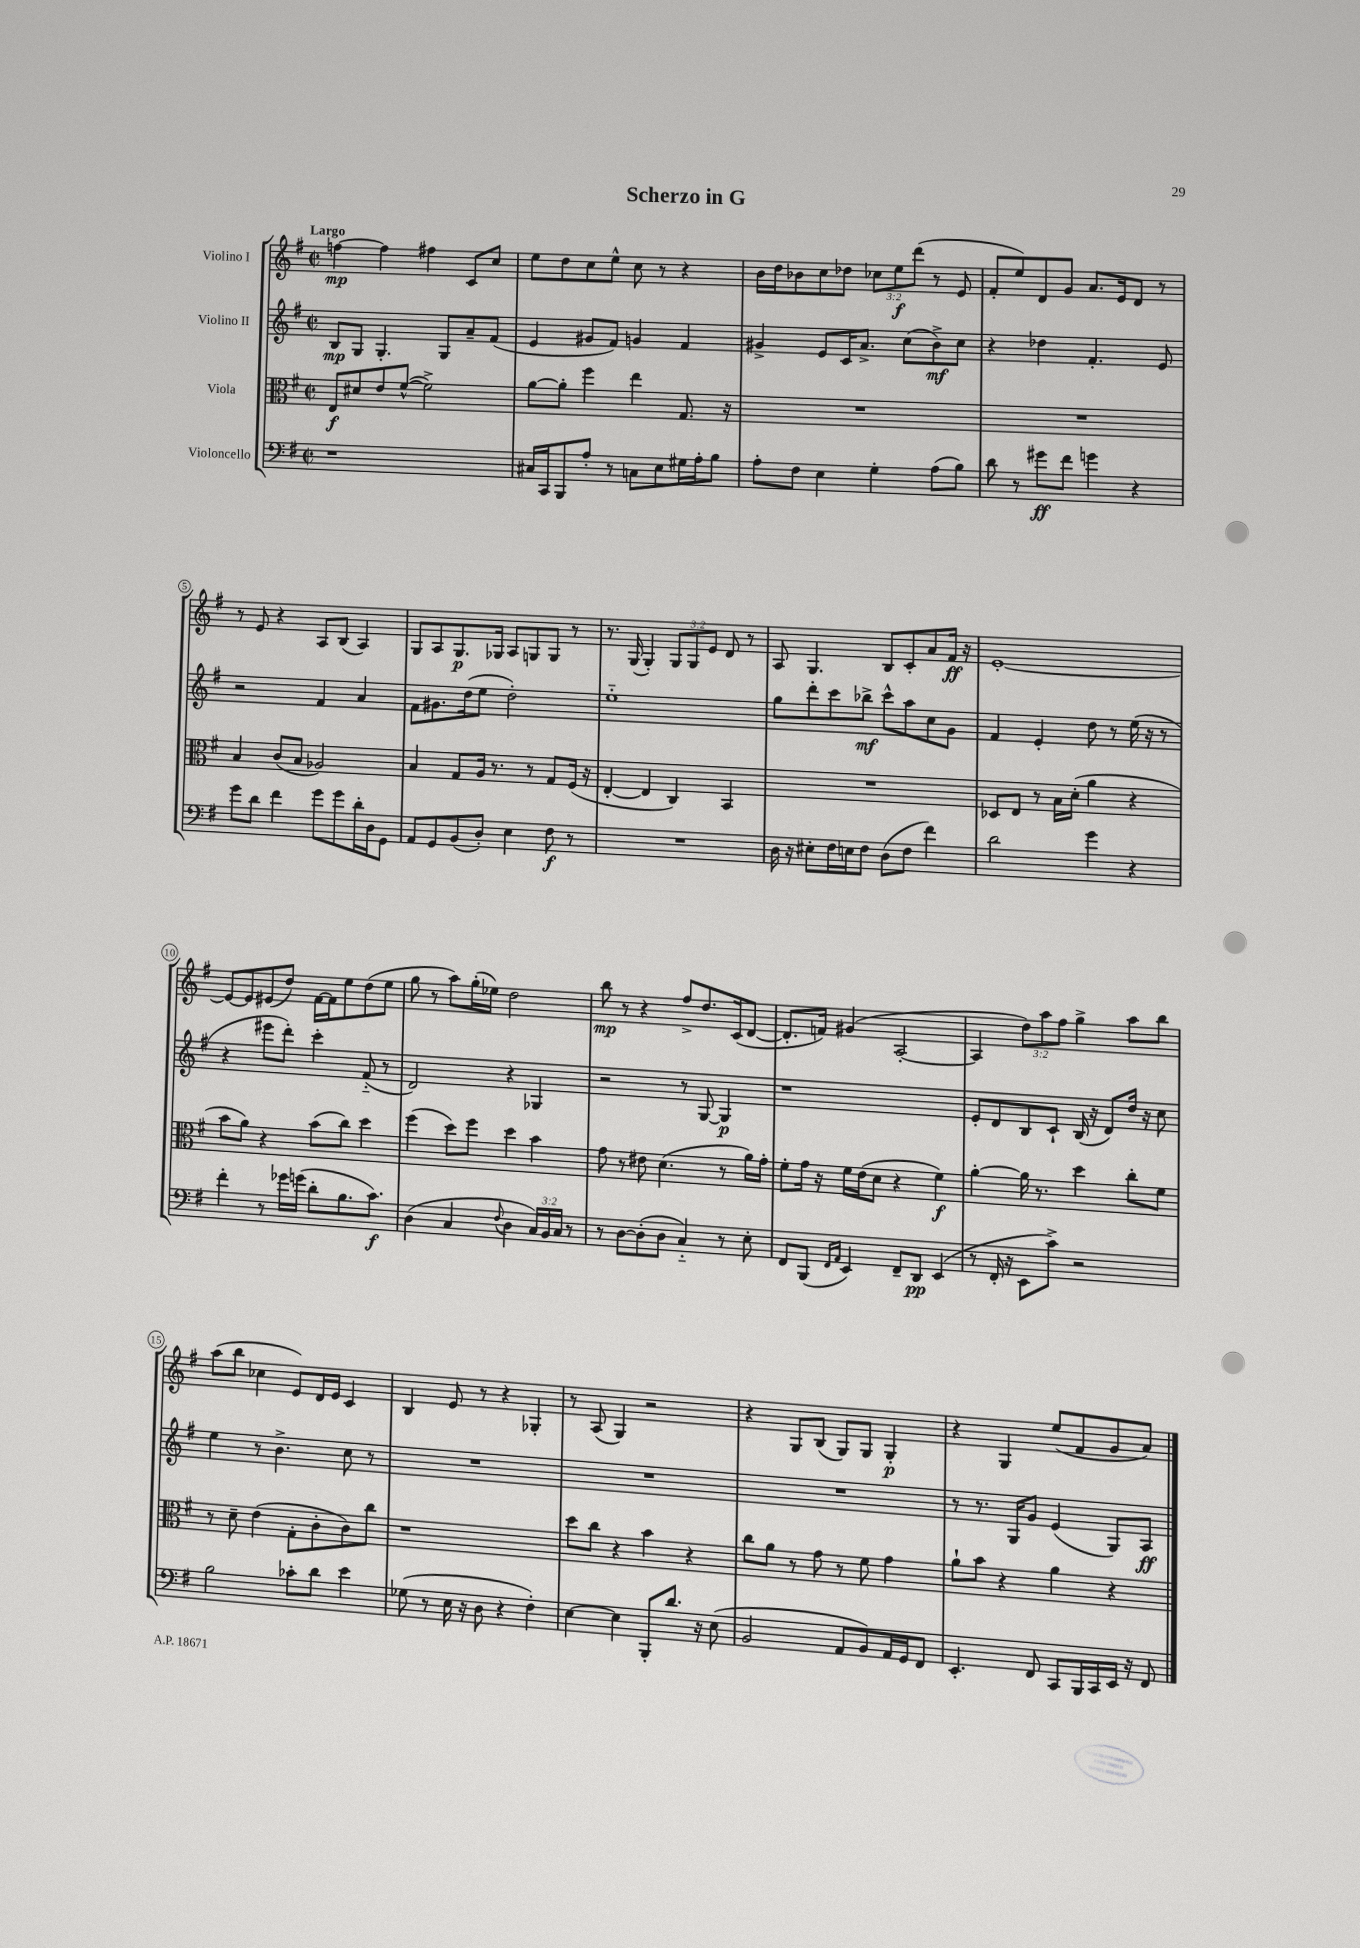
\header { title = "Scherzo in G" }
<<
\new StaffGroup <<
\new Staff = "s0" \with { instrumentName = "Violino I" } {
    \clef treble \key g \major \defaultTimeSignature \time 2/2 \override Staff.TupletNumber.text = #tuplet-number::calc-fraction-text \tempo "Largo"
    \autoBeamOff f''4~\mp f''4 fis''4 c'8[ c''8] |
    e''8[ d''8 c''8 e''8]-^ c''8 r8 r4 |
    b'16[ d''16 bes'8 c''8 des''8] \tuplet 3/2 { ces''8[ e''8\f d'''8]( } r8 e'8 |
    fis'8[-. e''8) d'8 g'8] a'8.[ e'16 d'8] r8 |
    r8 e'8 r4 a8[ b8]( a4) |
    g8[ a8 g8.\p ges16] a8[ g8 g8] r8 |
    r8. g16( g4-.) \tuplet 3/2 { g8[ g8 e'8] } d'8 r8 |
    a8 g4. b8[ c'8-. a'8 fis'16]\ff r16 |
    e'1~-. |
    e'8[~ e'8 eis'8( d''8]) fis'16[~ fis'16 e''8 d''8( e''8] |
    g''8 r8 a''8[) g''16-.( ees''16]) d''2 |
    b''8\mp r8 r4 fis''8[-> d''8. c'16( d'8]~ |
    d'8.[-. f'16]) gis'4( a2~-. |
    a4 \tuplet 3/2 { d''8[) a''8 fis''8] } g''4-> a''8[ b''8] |
    a''8[( b''8] ces''4 e'8[) d'16 e'16] c'4 |
    b4 e'8 r8 r4 ges4-. |
    r8 a8( g4) r2 |
    r4 g8[ b8]( g8[) g8] g4-.\p |
    r4 g4 e''8[( fis'8 g'8 a'8]) \bar "|." |
}
\new Staff = "s1" \with { instrumentName = "Violino II" } {
    \clef treble \key g \major \defaultTimeSignature \time 2/2
    \autoBeamOff b8[\mp g8] g4.-. g8[ a'8-- fis'8]( |
    e'4 gis'8[ fis'8]) g'4 fis'4 |
    gis'4-> e'8[ c'16 a'8.]-> c''8[( b'8->\mf) c''8] |
    r4 des''4 fis'4.-. e'8 |
    r2 fis'4 a'4 |
    fis'8[ gis'8. d''16( e''8] d''2-.) |
    e''1-_ |
    g''8[ d'''8-. c'''8 bes''8]->\mf c'''8[-^ a''8 c''8 g'8] |
    fis'4 e'4-. d''8 r8 e''16( r16 r8 |
    r4 eis'''8[ d'''8]-.) c'''4-. fis'8-_( r8 |
    d'2) r4 ges4 |
    r2 r8 g8~ g4\p |
    r1 |
    e'8[-. d'8 b8 c'8]-! b16( r16 d'8[) d''16] r16 c''8 |
    e''4 r8 b'4.-> c''8 r8 |
    R1 |
    R1 |
    R1 |
    r8 r8. g16[ g'8] e'4( g8[) a8]\ff \bar "|." |
}
\new Staff = "s2" \with { instrumentName = "Viola" } {
    \clef alto \key g \major \defaultTimeSignature \time 2/2
    \autoBeamOff e8[\f dis'8 e'8 fis'8]~-^( fis'2->) |
    a'8[~ a'8]-. fis''4 e''4 g8. r16 |
    R1 |
    R1 |
    b4 c'8[( b8] aes2) |
    b4 g8[ a16] r8. r8 g8[ fis16]( r16 |
    e4~-. e4 c4) b,4 |
    R1 |
    des8[ e8] r8 b16[ d'16]-.( a'4 r4 |
    b'8[ a'8]) r4 b'8[( c''8]) d''4 |
    fis''4( d''8[) fis''8] d''4 b'4 |
    g'8 r8 eis'8 d'4.( r8 a'16[) g'16]-. |
    fis'8[-. g'16] r16 fis'16[ e'16( d'8] r4 fis'4\f) |
    a'4~-. a'16 r8. d''4 c''8[-. fis'8] |
    r8 d'8-- e'4( g8[-. c'8-. c'8) c''8] |
    r1 |
    d''8[ c''8] r4 b'4 r4 |
    c''8[ a'8] r8 g'8 r8 fis'8 g'4 |
    a'8[-! b'8] r4 a'4 r4 \bar "|." |
}
\new Staff = "s3" \with { instrumentName = "Violoncello" } {
    \clef bass \key g \major \defaultTimeSignature \time 2/2 \override Staff.TupletNumber.text = #tuplet-number::calc-fraction-text
    \autoBeamOff r1 |
    cis16[ c,16 b,,8 a8]-. r8 c8[ e8 gis16 a16-. b8] |
    a8[-. fis8] e4 g4-. a8[( b8]) |
    d'8 r8 gis'8[\ff fis'8] g'4 r4 |
    g'8[ d'8] fis'4 g'8[ g'8 d'16-. d16 g,8] |
    a,8[ g,8 b,8( d8]-.) e4 fis8\f r8 |
    R1 |
    d16 r16 eis8[-. fis16 e16 fis8] d8[( fis8] fis'4) |
    d'2 g'4 r4 |
    fis'4-. r8 ges'16[ g'16]( d'8[-. b8. c'8.]\f) |
    d4( c4 \appoggiatura { fis8 } d4 \tuplet 3/2 { c16[) b,16 c16] } r8 |
    r8 d8[~ d8-.( d8] c4-_) r8 e8-. |
    fis,8[ b,,8]( \grace { fis,16[ a,16] } e,4) fis,8[-- d,8]\pp e,4( |
    r8 fis,16-. r16 e,8[ c'8]->) r2 |
    b2 ces'8[-. d'8] e'4 |
    ges8( r8 e16 r16 d8 r4 fis4-.) |
    e4~ e4 b,,8[-. d'8.] r16 e8( |
    b,2 a,8[ b,8) a,16 g,16 fis,8] |
    e,4.-. fis,8 c,8[ b,,16 c,16 e,16] r16 fis,8 \bar "|." |
}
>>
>>
\layout { \context { \Score \override BarNumber.stencil = #(make-stencil-circler 0.1 0.3 ly:text-interface::print) } }
